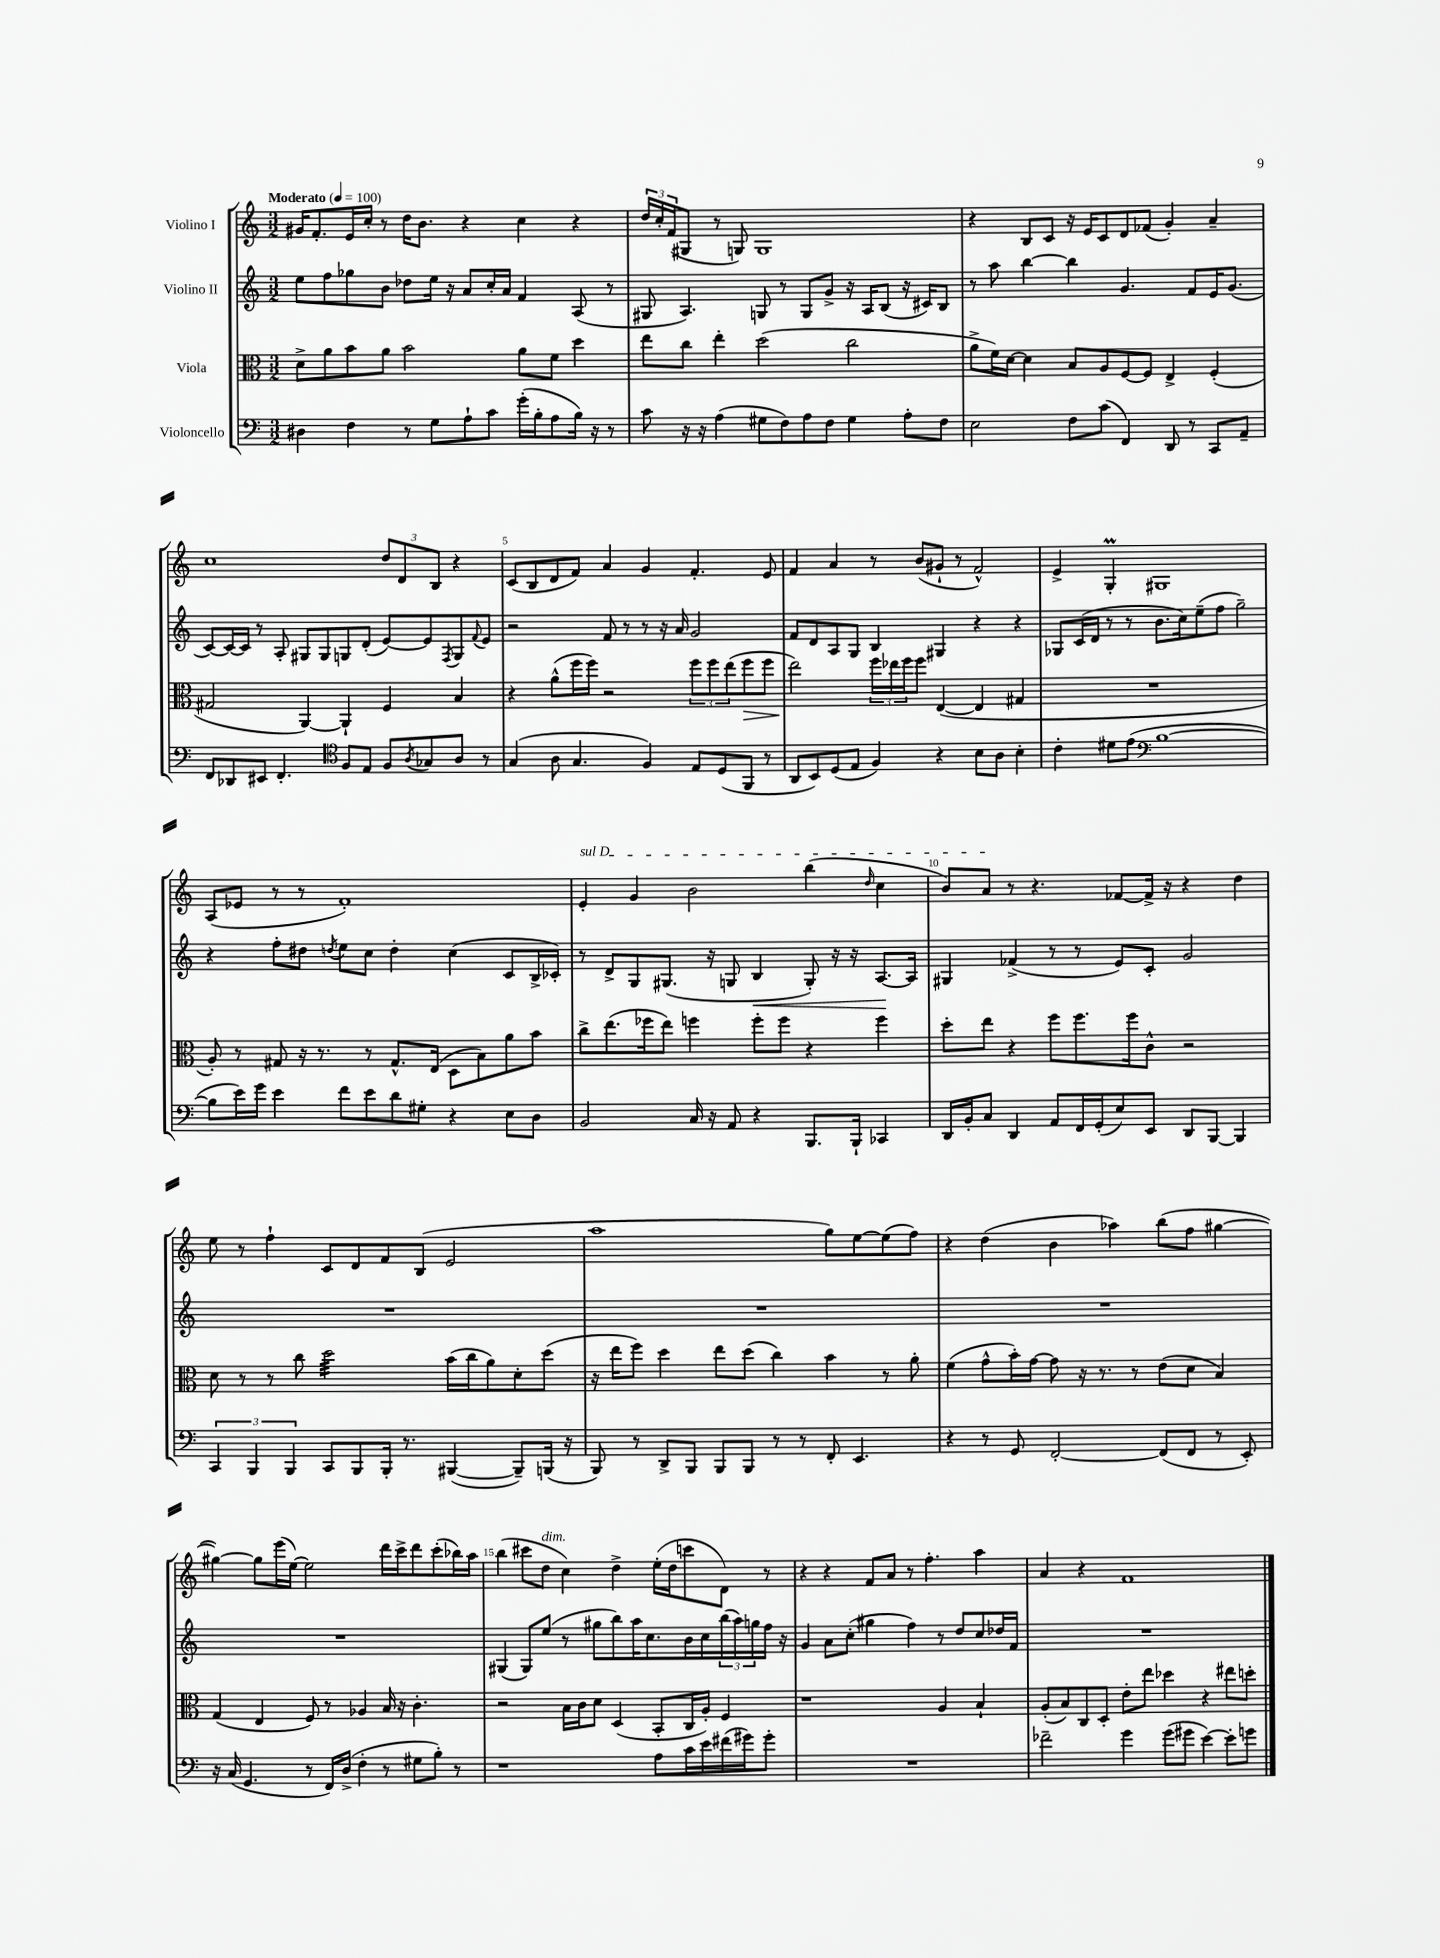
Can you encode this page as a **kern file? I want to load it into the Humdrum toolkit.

**kern	**kern	**kern	**kern
*staff4	*staff3	*staff2	*staff1
*clefF4	*clefC3	*clefG2	*clefG2
*k[]	*k[]	*k[]	*k[]
*M3/2	*M3/2	*M3/2	*M3/2
*MM100	*MM100	*MM100	*MM100
4D#	8d^	8ee	16g#
.	.	.	8.f'
.	8a	8ff	.
4F	8b	8gg-	16e
.	.	.	16cc'
.	8a	8b	8r
8r	2b	8dd-	16dd
.	.	.	8.b
8G	.	16ee	.
.	.	16r	.
8A`	.	8a	4r
8c	.	16cc'	.
.	.	16a	.
(16g'	8a	4f	4cc
16B'	.	.	.
8A	8f	.	.
16B)	4dd	(8A	4r
16r	.	.	.
8r	.	8r	.
=	=	=	=
8c	8ee	8G#	24dd
.	.	.	24cc'
.	.	.	(24f
16r	8cc	4.A)	8G#
16r	.	.	.
(4A	4ee'	.	8r
.	.	.	8G)
8G#	(2dd	8G	1G
8F)	.	8r	.
8A	.	8G	.
8F	.	8g^	.
4G#	2cc	16r	.
.	.	16A	.
.	.	(8B	.
8A'	.	16r	.
.	.	16c#)	.
8F	.	8B	.
=	=	=	=
2E	8a^	8r	4r
.	16f)	8aa	.
.	[16d	.	.
.	4d]	[4bb	8B
.	.	.	8c
8F	8B	4bb]	16r
.	.	.	16e
(8c	8A	.	8c
4FF)	[8F	4.g	8d
.	8F]	.	(8f-
8DD	4E^	.	4g')
8r	.	8f	.
8CC	(4F'	16e	4a~
.	.	(8.g	.
8AA~	.	.	.
=	=	=	=
8FF	2G#	[8c)	1cc
8DD-	.	16c_	.
.	.	16c]	.
8EE#	.	8r	.
4.FF'	.	8A'	.
.	[4AA)	8G#	.
.	.	8G#	.
*clefC4	*	*	*
8F	4AA`]	8G	.
8E	.	(8d'	.
8F	4F	[8e)	12dd
.	.	.	12d
8qA	.	.	.
8G-	.	8e]	.
.	.	.	12B
.	.	8qF	.
8A	4B	8G	4r
.	.	8qqf	.
8r	.	8e	.
=	=	=	=
(4G	4r	2r	(8c
.	.	.	8B
8A	(8a^^	.	8d
4.G	16ff	.	8f)
.	16ff)	.	.
.	2r	8f	4a
.	.	8r	.
4F)	.	8r	4g
.	.	16r	.
.	.	16a	.
8E	12ff	2g	4.f'
.	12ff	.	.
(8D	.	.	.
.	(12ee	.	.
8FF	8ff	.	.
8r	8ff	.	8e
=	=	=	=
8AA	2ee)	8f	4f
8BB)	.	8d	.
(8D	.	8A	4a
8E	.	8G	.
4F)	24ff	4B	8r
.	24ee-	.	.
.	24ff	.	.
.	8ff	.	(8b
4r	([4E	4G#	8g#`
.	.	.	8r
8B	4E]	4r	2f^^)
8A	.	.	.
4B'	4G#	4r	.
=	=	=	=
4c'	1.r	8G-	4e^
.	.	(16c	.
.	.	16d	.
8d#	.	8r	4G'
(8e	.	8r	.
*clefF4	*	*	*
[1B	.	8.b	1G#
.	.	16cc)	.
.	.	(8ee~	.
.	.	8ff	.
.	.	2gg~)	.
=	=	=	=
8B]	8A')	4r	(8A
16e)	8r	.	8e-
16g	.	.	.
4e	8G#	8ff'	8r
.	16r	8dd#	8r
.	8.r	.	.
.	.	8qdd	.
8f	.	8ee	1f')
8e	8r	8cc	.
8d	8.G#^^	4dd'	.
8G#'	.	.	.
.	(16E	.	.
4r	8D	(4cc	.
.	8B)	.	.
8E	8a	8c	.
8D	8b	16B^	.
.	.	16c-')	.
=	=	=	=
2BB	8cc^	8r	4e'
.	(8.ee	8d^	.
.	.	8G	4g
.	16ff-	.	.
.	8ee)	(8.G#	.
16C	4ff	.	2b
16r	.	16r	.
8AA	.	8G	.
4r	8ff'	4B	.
.	8ff	.	.
8.BBB	4r	8G')	(4bb
.	.	16r	.
16BBB`	.	16r	.
.	.	.	16qqdd
4CC-	4ff	[8.A	4cc
.	.	16A]	.
=	=	=	=
16DD	8dd'	4G#	8b)
16BB'	.	.	.
8C	8ee	.	8a
4DD	4r	(4f-^	8r
.	.	.	4.r
8AA	8ff	8r	.
16FF	8.ff	8r	.
(16GG'	.	.	.
8E)	.	8e)	[8f-
.	16ff	.	.
8EE	8c^^	8c'	16f-^]
.	.	.	16r
8DD	2r	2g	4r
[8BBB	.	.	.
4BBB]	.	.	4dd
=	=	=	=
6CC	8d	1.r	8ee
.	8r	.	8r
6BBB	.	.	.
.	8r	.	4ff`
6BBB	.	.	.
.	8cc	.	.
8CC	2dd	.	8c
8BBB	.	.	8d
16BBB'	.	.	8f
8.r	.	.	.
.	.	.	(8B
([4BBB#	(16b	.	2e
.	16cc	.	.
.	8a)	.	.
8BBB#~])	8d'	.	.
(16BBB	(8dd	.	.
16r	.	.	.
=	=	=	=
8BBB)	16r	1.r	1aa
.	16ee	.	.
8r	8ff)	.	.
8DD^	4dd	.	.
8BBB	.	.	.
8BBB	8ee	.	.
8BBB	(8dd	.	.
8r	4cc)	.	.
8r	.	.	.
8FF'	4b	.	8gg)
4.EE	.	.	[8ee
.	8r	.	(8ee]
.	8a'	.	8ff)
=	=	=	=
4r	(4f	1.r	4r
8r	8g^^	.	(4dd
8GG	16b')	.	.
.	[16g	.	.
[2FF'	8g]	.	4b
.	16r	.	.
.	8.r	.	.
.	.	.	4aa-)
.	8r	.	.
(8FF]	(8e	.	(8bb
8FF	8d	.	8ff
8r	4B)	.	[4gg#
8EE')	.	.	.
=	=	=	=
16r	(4G	1.r	4gg#_)
(16C	.	.	.
4.GG	.	.	.
.	4E	.	8gg#]
.	.	.	(16eee
.	.	.	[16ee)
8r	8F)	.	2ee]
16FF)	8r	.	.
(16D^	.	.	.
4F'	4A-	.	.
8r	16B	.	16ddd
.	16r	.	16ccc^
8G#	4.c'	.	8ddd
8B')	.	.	(8ccc'
8r	.	.	16bb-)
.	.	.	16aa
=	=	=	=
1r	2r	(4G#	(4bb
.	.	8G#)	8ccc#
.	.	(8ee	8dd
.	16B	8r	4cc)
.	16c	.	.
.	8d	8gg#	.
.	(4D	8bb)	4dd^
.	.	16aa	.
.	.	8.cc	.
8A	8BB'	.	(16ee'
.	.	.	16dd
16c	16C	16b	8ccc
16e	16A')	16cc	.
(16f#	4F	(24bb	8d)
.	.	24aa)	.
16g#)	.	.	.
.	.	24gg	.
8g#'	.	16ff	8r
.	.	16r	.
=	=	=	=
1.r	1r	4g	4r
.	.	8a	4r
.	.	(8cc'	.
.	.	4gg#	8f
.	.	.	8a
.	.	4ff)	8r
.	.	.	4.ff'
.	4A	8r	.
.	.	8dd	.
.	4B`	8cc	4aa
.	.	16dd-	.
.	.	16f	.
=	=	=	=
2f-~	(8A'	1.r	4a
.	8B)	.	.
.	8C	.	4r
.	8D'	.	.
4g	8e'	.	1f
.	8ee	.	.
(8g	4dd-	.	.
8g#	.	.	.
[4e)	4r	.	.
8e']	8ee#	.	.
8g	8dd'	.	.
==	==	==	==
*-	*-	*-	*-
